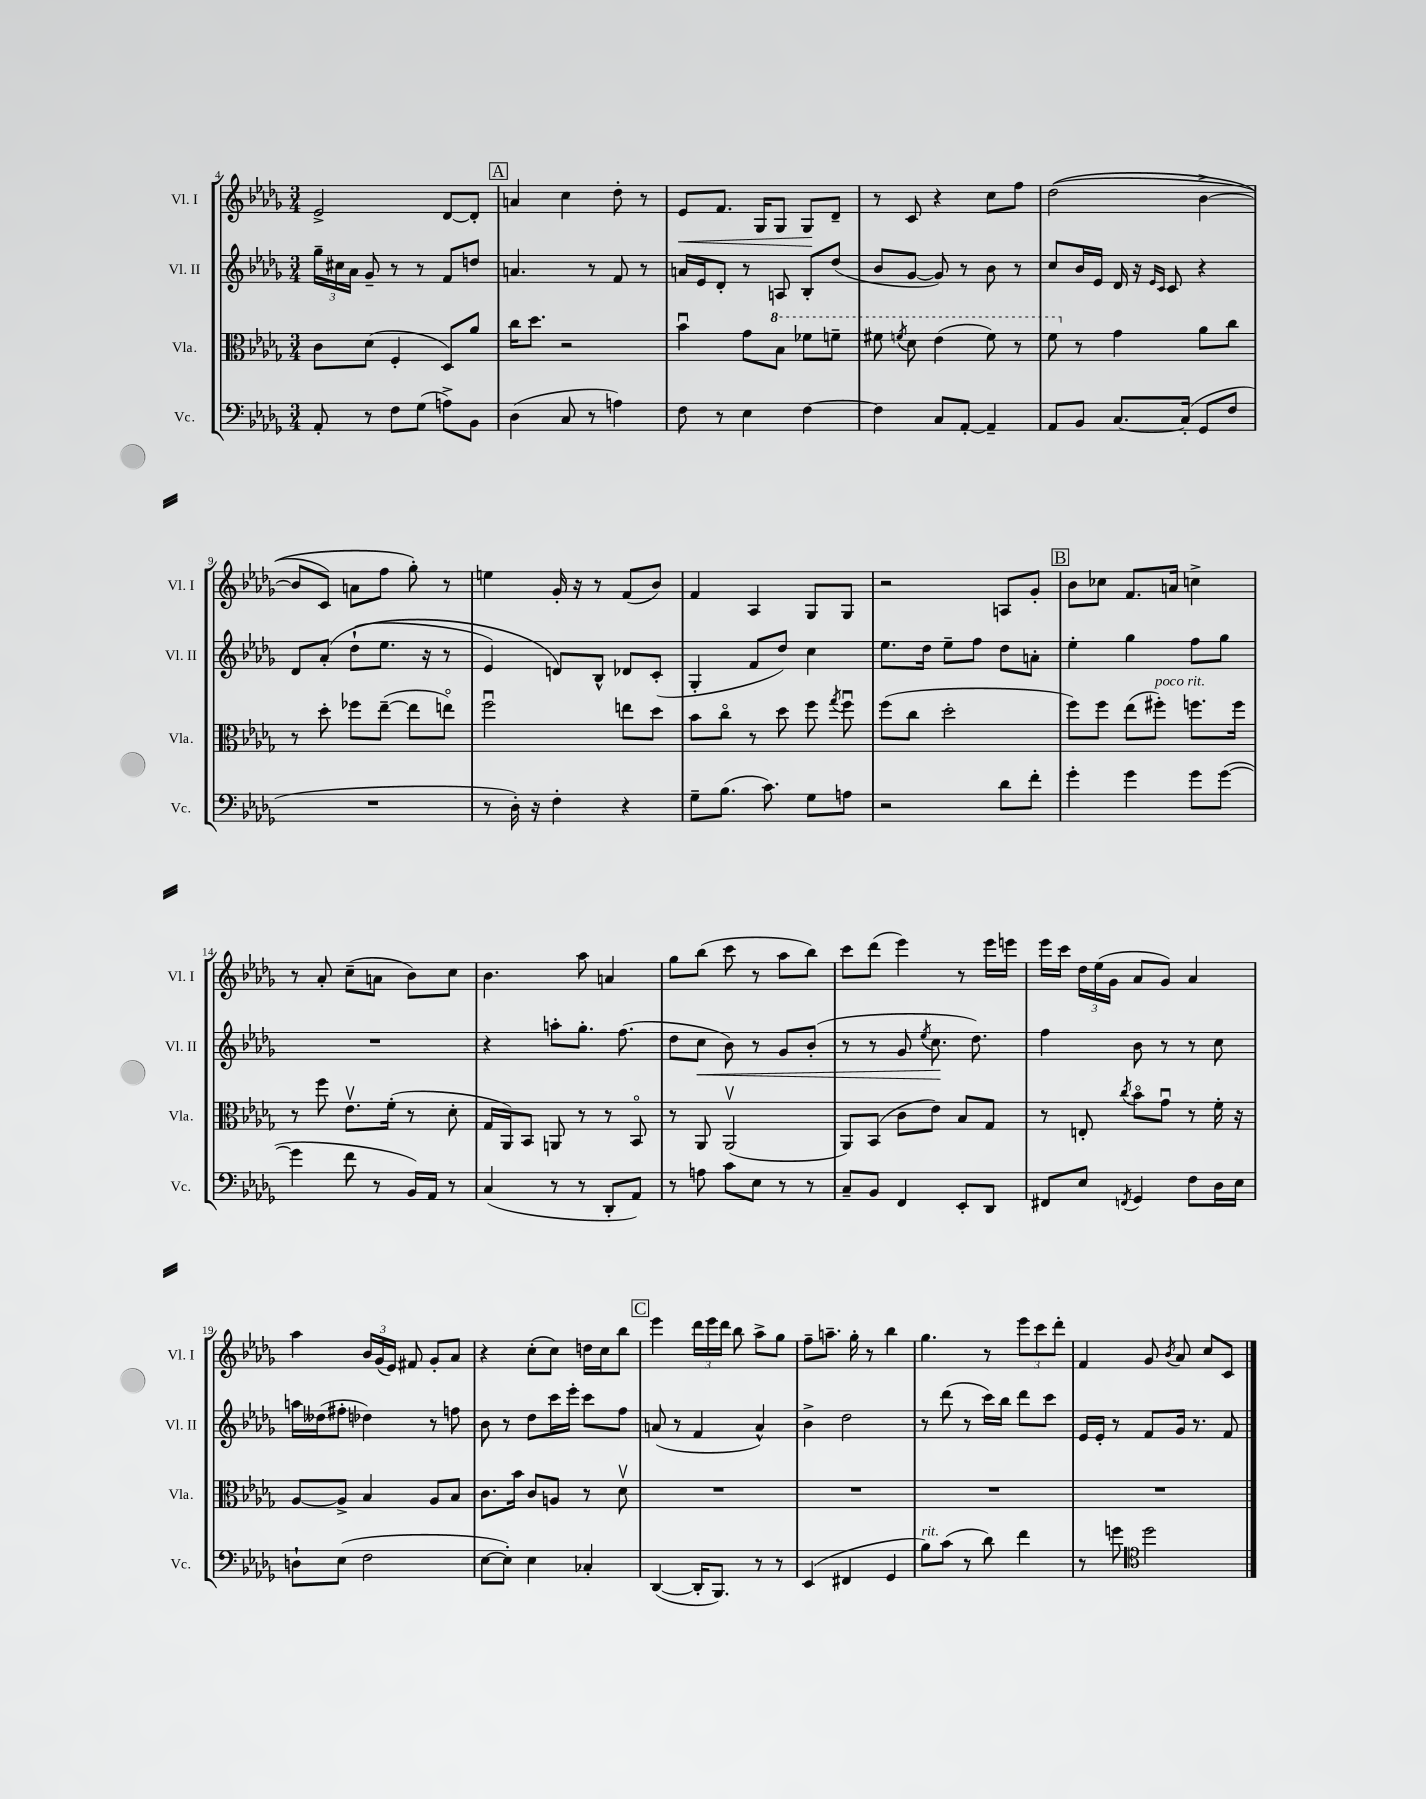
<<
\new StaffGroup <<
\new Staff = "s0" \with { instrumentName = "Vl. I" shortInstrumentName = "Vl. I" } {
    \clef treble \key des \major \numericTimeSignature \time 3/4
    \autoBeamOff ees'2-> des'8[~ des'8]-. |
    \mark \markup { \box "A" } a'4 c''4 des''8-. r8 |
    ees'8[\< f'8.] ges16[ ges8] ges8[\! des'8]-- |
    r8 c'8 r4 c''8[ f''8] |
    des''2(\( bes'4~-> |
    bes'8[ c'8]) a'8[ f''8] ges''8-.\) r8 |
    e''4 ges'16-. r16 r8 f'8[( bes'8]) |
    f'4 aes4 ges8[ ges8] |
    r2 a8[ ges'8]-. |
    \mark \markup { \box "B" } bes'8[ ces''8] f'8.[ a'16] c''4-> |
    r8 aes'8-. c''8[--( a'8] bes'8[) c''8] |
    bes'4. aes''8 a'4 |
    ges''8[ bes''8]( c'''8 r8 aes''8[ bes''8]) |
    c'''8[ des'''8]( ees'''4) r8 ees'''16[ e'''16] |
    ees'''16[ c'''16] \tuplet 3/2 { des''16[ ees''16( ges'16] } aes'8[ ges'8]) aes'4 |
    aes''4 \tuplet 3/2 { bes'16[ ges'16( ees'16]) } fis'8 ges'8[-. aes'8] |
    r4 c''8[-.( c''8]) d''16[ c''16 bes''8] |
    \mark \markup { \box "C" } ees'''4 \tuplet 3/2 { des'''16[ ees'''16 des'''16] } bes''8 aes''8[-> ges''8] |
    f''8[-- a''8.]-- ges''16-. r8 bes''4 |
    ges''4. r8 \tuplet 3/2 { ees'''8[ c'''8 des'''8]-. } |
    f'4 ges'8 \acciaccatura { bes'8 } aes'8 c''8[ c'8] \bar "|." |
}
\new Staff = "s1" \with { instrumentName = "Vl. II" shortInstrumentName = "Vl. II" } {
    \clef treble \key des \major \numericTimeSignature \time 3/4
    \autoBeamOff \tuplet 3/2 { ges''16[-- cis''16 aes'16] } ges'8-- r8 r8 f'8[ d''8] |
    \mark \markup { \box "A" } a'4. r8 f'8 r8 |
    a'16[ ees'16 des'8]-. r8 a8 bes8[-. des''8]( |
    bes'8[ ges'8]~ ges'8) r8 bes'8 r8 |
    c''8[ bes'16 ees'16] des'16 r16 \grace { ees'16[ c'16] } c'8 r4 |
    des'8[ aes'8]-.\( des''8[-!( ees''8.] r16 r8 |
    ees'4) d'8[\) bes8]-^ des'8[ c'8]-.( |
    ges4-. f'8[ des''8]) c''4 |
    ees''8.[ des''16] ees''8[-- f''8] des''8[ a'8]-. |
    \mark \markup { \box "B" } ees''4-. ges''4 f''8[ ges''8] |
    R2. |
    r4 a''8[-. ges''8.]-. f''8.( |
    des''8[ c''8]\< bes'8) r8 ges'8[ bes'8]-.( |
    r8 r8 ges'8 \acciaccatura { ees''8 } c''8.\! des''8.) |
    f''4 bes'8 r8 r8 c''8 |
    a''16[ deses''16( fis''8]-. des''4) r8 f''8 |
    bes'8 r8 des''8[ c'''16 ees'''16]-. c'''8[ f''8] |
    \mark \markup { \box "C" } a'8( r8 f'4 a'4-^) |
    bes'4-> des''2 |
    r8 des'''8( r8 c'''16[) bes''16] des'''8[ c'''8] |
    ees'16[ ees'16]-. r8 f'8[ ges'16] r8. f'8 \bar "|." |
}
\new Staff = "s2" \with { instrumentName = "Vla." shortInstrumentName = "Vla." } {
    \clef alto \key des \major \numericTimeSignature \time 3/4
    \autoBeamOff c'8[ des'8]( f4-. des8[) aes'8] |
    \mark \markup { \box "A" } c''16[ des''8.] r2 |
    bes'4\downbow ges'8[ \ottava #1 bes'8] fes''8[ f''8]-- |
    fis''8 \acciaccatura { f''8 } des''8 ees''4( f''8) r8 |
    f''8 \ottava #0 r8 ges'4 aes'8[ c''8] |
    r8 des''8-. fes''8[ ees''8]~--( ees''8[ e''8]\flageolet) |
    f''2\downbow e''8[ des''8] |
    bes'8[ c''8]\flageolet r8 des''8 f''8 \acciaccatura { ges''8 } f''8\downbow |
    f''8[( c''8] des''2-. |
    \mark \markup { \box "B" } f''8[) f''8] ees''8[( fis''8]-.^\markup { \italic "poco rit." }) f''8.[ f''16] |
    r8 f''8 ees'8.[\upbow f'16]-.( r8 des'8-. |
    ges16[ aes,16) bes,8] a,8 r8 r8 bes,8\flageolet |
    r8 aes,8 aes,2\upbow( |
    aes,8[) bes,8]( c'8[ ees'8]) bes8[ ges8] |
    r8 e8-. \acciaccatura { c''8 } bes'8[\flageolet ges'8]\downbow r8 f'16-. r16 |
    aes8[~ aes8]-> bes4 aes8[ bes8] |
    c'8.[ bes'16] c'8[ a8] r8 des'8\upbow |
    \mark \markup { \box "C" } R2. |
    R2. |
    R2. |
    R2. \bar "|." |
}
\new Staff = "s3" \with { instrumentName = "Vc." shortInstrumentName = "Vc." } {
    \clef bass \key des \major \numericTimeSignature \time 3/4
    \autoBeamOff aes,8-. r8 f8[ ges8]( a8[->) bes,8] |
    \mark \markup { \box "A" } des4( c8 r8 a4) |
    f8 r8 ees4 f4~ |
    f4 c8[ aes,8]~-. aes,4-- |
    aes,8[ bes,8] c8.[~ c16]-.( ges,8[ f8] |
    R2. |
    r8 des16-.) r16 f4-. r4 |
    ges8[-- bes8.]( c'8.) ges8[ a8] |
    r2 des'8[ f'8]-. |
    \mark \markup { \box "B" } ges'4-. ges'4 ges'8[ ges'8]~( |
    ges'4 f'8 r8 bes,16[) aes,16] r8 |
    c4( r8 r8 des,8[-. aes,8]) |
    r8 a8 c'8[ ees8] r8 r8 |
    c8[-- bes,8] f,4 ees,8[-. des,8] |
    fis,8[ ees8] \acciaccatura { f,8 } ges,4 f8[ des16 ees16] |
    d8[-! ees8]( f2 |
    ees8[~ ees8]-.) ees4 ces4-. |
    \mark \markup { \box "C" } des,4~( des,16[-. bes,,8.]) r8 r8 |
    ees,4( fis,4 ges,4 |
    bes8[^\markup { \italic "rit." }) c'8]( r8 des'8) f'4 |
    r8 g'8 \clef tenor des''2 \bar "|." |
}
>>
>>
\layout { \context { \Score currentBarNumber = #4 } }
